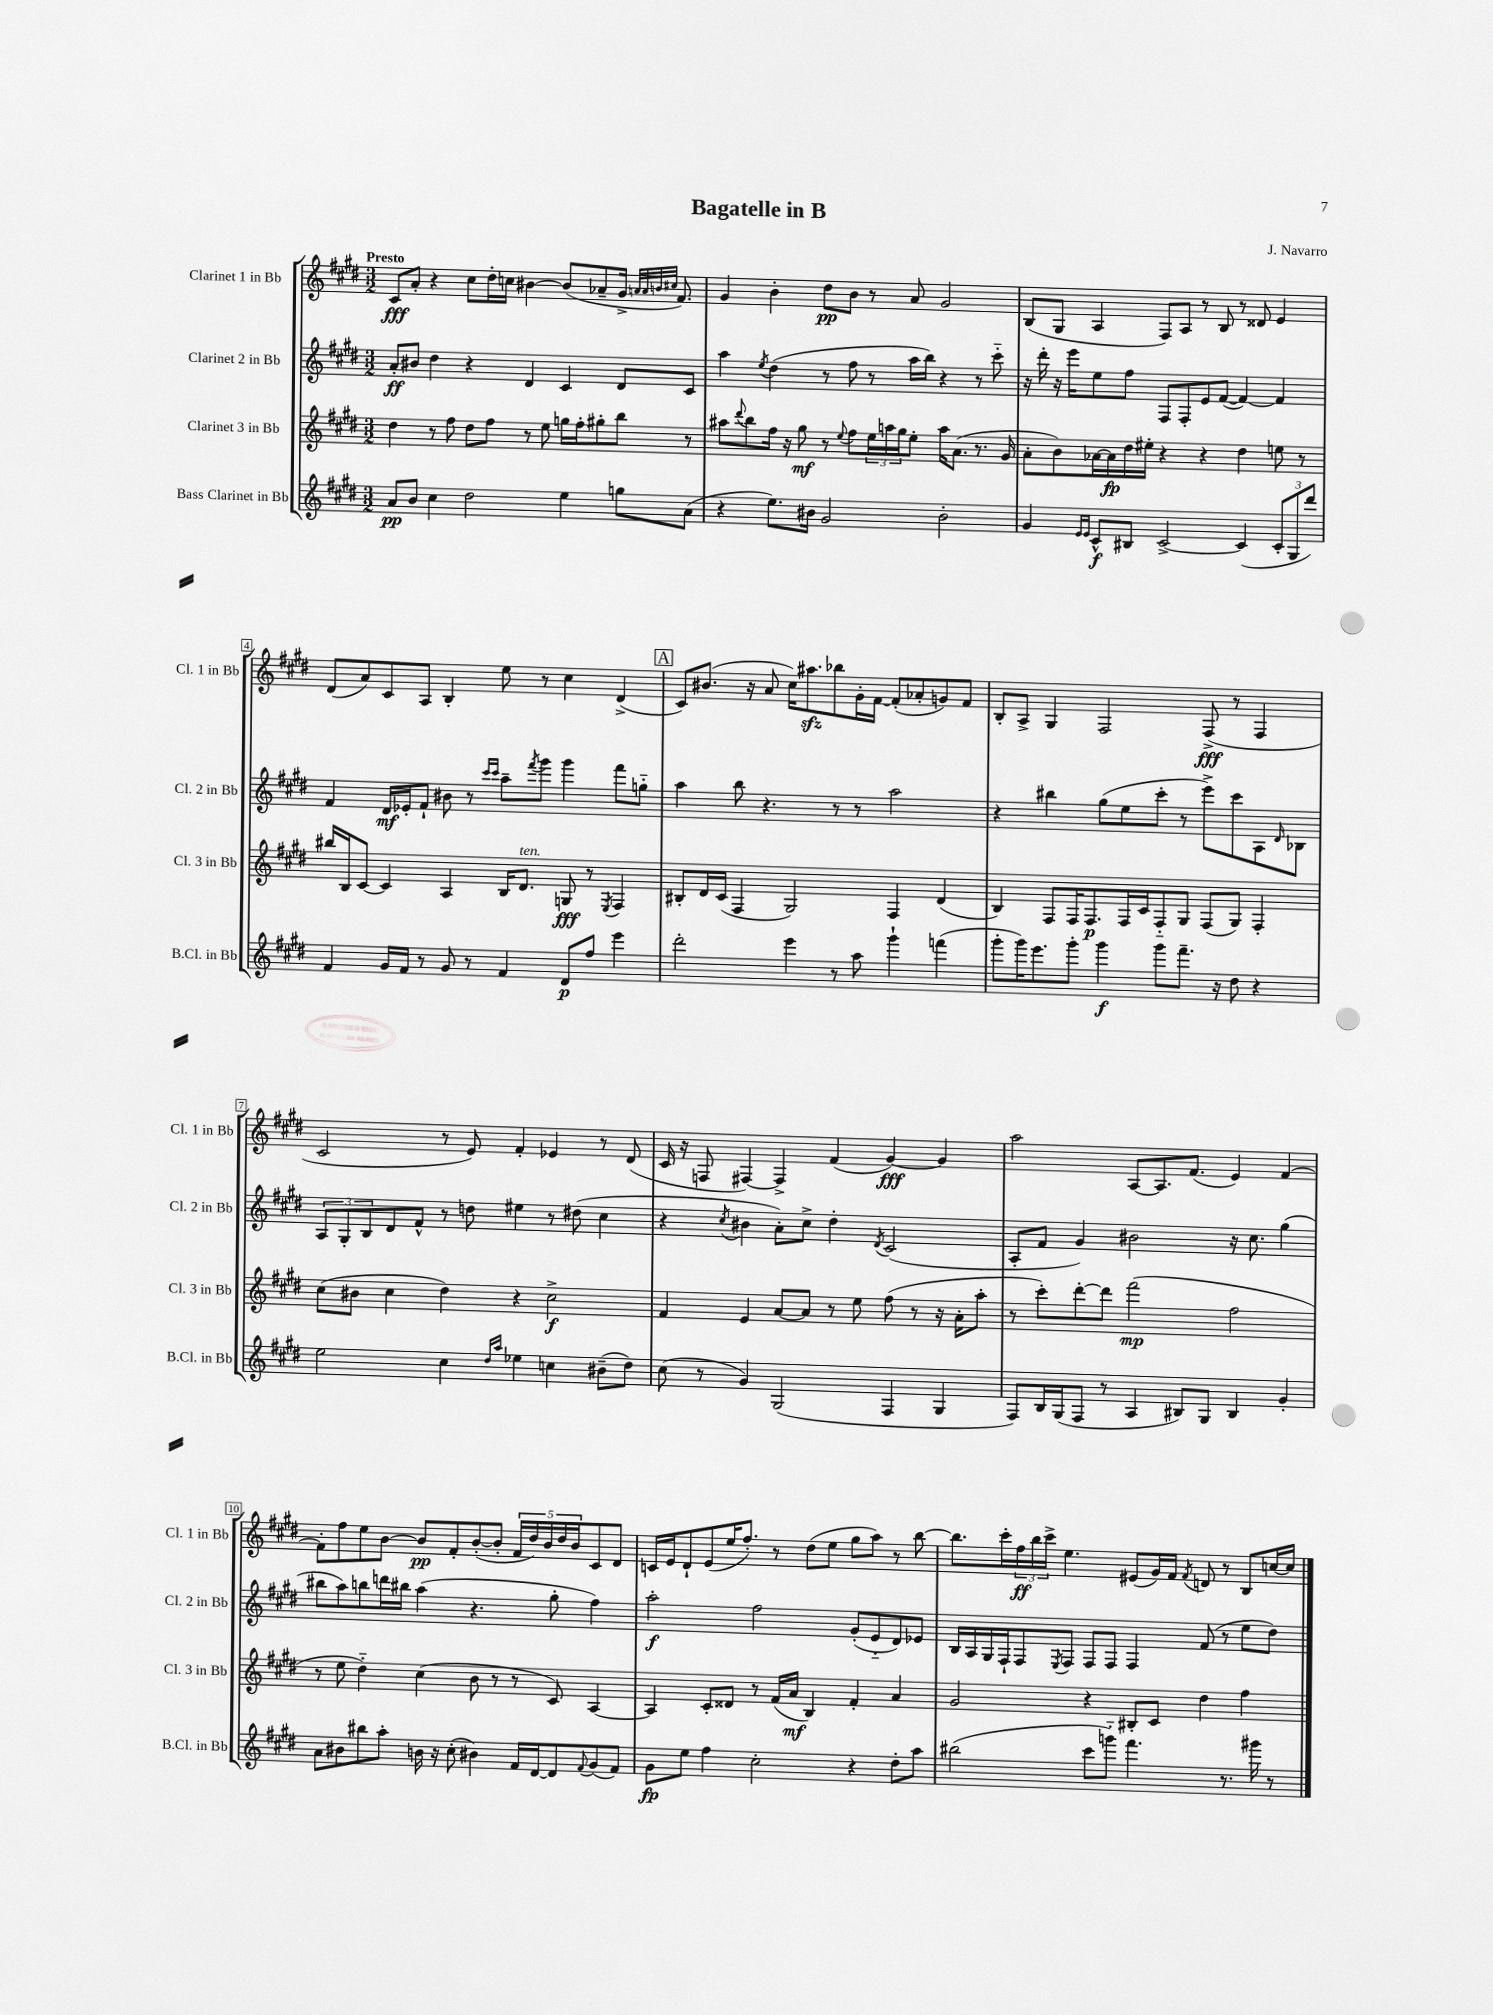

**kern	**kern	**kern	**kern
*staff4	*staff3	*staff2	*staff1
*clefG2	*clefG2	*clefG2	*clefG2
*k[f#c#g#d#]	*k[f#c#g#d#]	*k[f#c#g#d#]	*k[f#c#g#d#]
*M3/2	*M3/2	*M3/2	*M3/2
8a	4dd#	8a'	8c#
8b	.	8b#	8a'
4cc#	8r	4dd#	4r
.	8ff#	.	.
2dd#	8dd#	4r	8cc#
.	8ff#	.	16dd#'
.	.	.	16cc
.	8r	4d#	[4b#
.	8ee	.	.
4ee	16gg	4c#	(8b#]
.	16ff#'	.	.
.	8gg#'	.	8a-~
8gg	8bb	8d#	16g#^
.	.	.	32qqa
.	.	.	32qqa
.	.	.	32qqb
.	.	.	32qqcc#
.	.	.	8.f#)
(8a	8r	8c#	.
=	=	=	=
4r	8aa#	4aa	4g#
.	8qqddd#	.	.
.	8bb	.	.
.	.	8qee	.
8.ee)	16ff#	(4dd#	4b'
.	16r	.	.
.	8gg#	.	.
16b#	.	.	.
2g#	8r	8r	8dd#
.	8qqee	.	.
.	8ff#	8ff#	8b
.	24ee	8r	8r
.	24aa	.	.
.	24gg#	.	.
.	8ee'	16aa	8a
.	.	16bb)	.
2b#'	16aa	4r	2g#
.	(8.a	.	.
.	8.r	8r	.
.	.	8ccc#'~	.
.	16g#	.	.
=	=	=	=
4g#	8a'	16r	(8B
.	.	16ddd#'	.
.	8b)	16r	8G#
.	.	16eee	.
16qqe	.	.	.
16qqe	.	.	.
8c#^^	[16a-	8ee	4A
.	16a-]	.	.
8B#	16dd#	8ff#	.
.	16ee#'	.	.
[2c#^	4r	8F#	8F#)
.	.	8F#'	8A
.	4r	8e	8r
.	.	([8f#	8B
(4c#]	4dd#	4f#_)	8r
.	.	.	8d##
12c#'	8ee	4f#]	4e
12G#	.	.	.
.	8r	.	.
12ddd#)	.	.	.
=	=	=	=
4f#	16bb#	4f#	(8d#
.	16B	.	.
.	[8c#	.	8a)
16g#	4c#]	16d#	8c#
16f#	.	16e-'	.
8r	.	8f#`	8A
8g#	4A	8b#	4B'
8r	.	8r	.
.	.	16qqccc#	.
.	.	16qqccc#	.
4f#	16B	8aa~	8ee
.	8.d#	.	.
.	.	8qfff#	.
.	.	8ggg#	8r
8d#	8G	4ggg#	4cc#
8ff#	8r	.	.
.	8qE	.	.
4eee	4F#	8fff#	(4d#^
.	.	8gg'~	.
=	=	=	=
2ddd#'	8B#'	4aa	8c#)
.	16d#	.	(8.b#
.	(16c#	.	.
.	4F#	8bb	.
.	.	.	16r
.	.	4.r	8a
4eee	2G#)	.	16cc#)
.	.	.	8.aa#
8r	.	8r	8bb-
8aa	.	8r	16g#'
.	.	.	[16f#
4ggg#`	4F#	2aa	(8f#']
.	.	.	8a-'
(4fff	(4d#	.	8g)
.	.	.	8f#
=	=	=	=
8ggg#'	4B)	4r	8B'
16ggg#)	.	.	8A^
8.eee	.	.	.
.	8F#	4bb#	4G#
8ggg#'	16F#	.	.
.	8.F#	.	.
4ggg#	.	(8gg#	2F#
.	16F#	8ee	.
.	16c#	.	.
8ggg#	8F#'~	8ccc#'	.
8.fff#~	8G#	8r	.
.	(8F#	8eee^)	(8F#^
16r	.	.	.
8dd#	8G#)	8ccc#	8r
4r	4F#'	8A	4F#
.	.	16qqd#	.
.	.	8B-	.
=	=	=	=
2ee	(8cc#	12A	2c#
.	.	12G#'	.
.	8b#	.	.
.	.	12B	.
.	4cc#	8d#	.
.	.	8f#^^	.
4cc#	4dd#)	8r	8r
.	.	8dd	8e)
16qqdd#	.	.	.
16qqaa	.	.	.
4ee-	4r	4ee#	4f#'
4cc	2cc#^	8r	4e-
.	.	(8dd#	.
(8b#~	.	4cc#	8r
8dd#)	.	.	(8d#
=	=	=	=
(8cc#	4f#	4r	16c#
.	.	.	16r
8r	.	.	8F
.	.	8qcc#	.
4g#)	4e	4b#	[4F#)
(2G#	[8a	8a')	4F#^]
.	8a]	8cc#^	.
.	8r	4dd#'	(4f#
.	8ee	.	.
.	.	8qd#	.
4F#	(8ff#	(2c#	[4g#)
.	8r	.	.
4G#	16r	.	4g#]
.	16a'	.	.
.	8aa'	.	.
=	=	=	=
8F#)	8r	8A'	2aa
16B	8ccc#')	8f#	.
(16G#	.	.	.
8F#	[8ddd#'	4g#)	.
8r	8ddd#]	.	.
4A	(2fff#	2b#	[8A
.	.	.	8.A]
8B#)	.	.	.
.	.	.	(8.f#
8G#	.	.	.
4B#	2ff#	16r	4e)
.	.	8.cc#	.
4g#'	.	(4gg#	[4f#
=	=	=	=
8a	8r	8bb#	8f#']
8b#	8ee	8aa)	8ff#
8bb#	4dd#'~)	8bb	8ee
8aa'	.	16ddd	[8b
.	.	16bb#	.
16b	(4cc#	(4aa	8b]
16r	.	.	.
(8cc#'	.	.	8f#'
4b#)	8b	4.r	([8b'
.	8r	.	8b']
16f#	8r	.	20f#
.	.	.	20dd#)
[16d#	.	.	.
.	.	.	20b
8d#]	8c#)	8gg#'	.
.	.	.	20dd#
.	.	.	20b
8qqf#	.	.	.
(8g#	[4A	4ff#)	8c#
8f#)	.	.	8d#
=	=	=	=
8g#	4A]	2aa'	16c
.	.	.	16e
8ee	.	.	8d#`
4ff#	8c#'	.	(8e
.	8d##	.	16ee
.	.	.	8.ff#')
2cc#'	8r	2ff#	.
.	(16f#	.	8r
.	16a	.	.
.	4B)	.	(8dd#
.	.	.	8ee
4r	4f#'	(8g#'	8gg#
.	.	8e'~	8aa)
8dd#'	4a	8d#)	8r
8aa	.	8e-	[8bb
=	=	=	=
(2bb#	2g#	16B	8.bb]
.	.	16A	.
.	.	16G#	.
.	.	16F#`	16ccc#'
.	.	8F#	24ff#
.	.	.	24bb
.	.	.	24ccc#^
.	.	8qE	.
.	.	8F#	4.ee
8ccc#	4r	8F#	.
8ggg'~)	.	8F#	.
4.fff#	8B#'	4F#	(8e#
.	8c#	.	16g#)
.	.	.	16f#
.	.	.	8qf#
.	4dd#	(8f#	8d
8.r	.	8r	8r
.	4ff#	8ee	8B
16ggg#	.	.	.
8r	.	8dd#)	[16cc
.	.	.	16cc]
==	==	==	==
*-	*-	*-	*-
